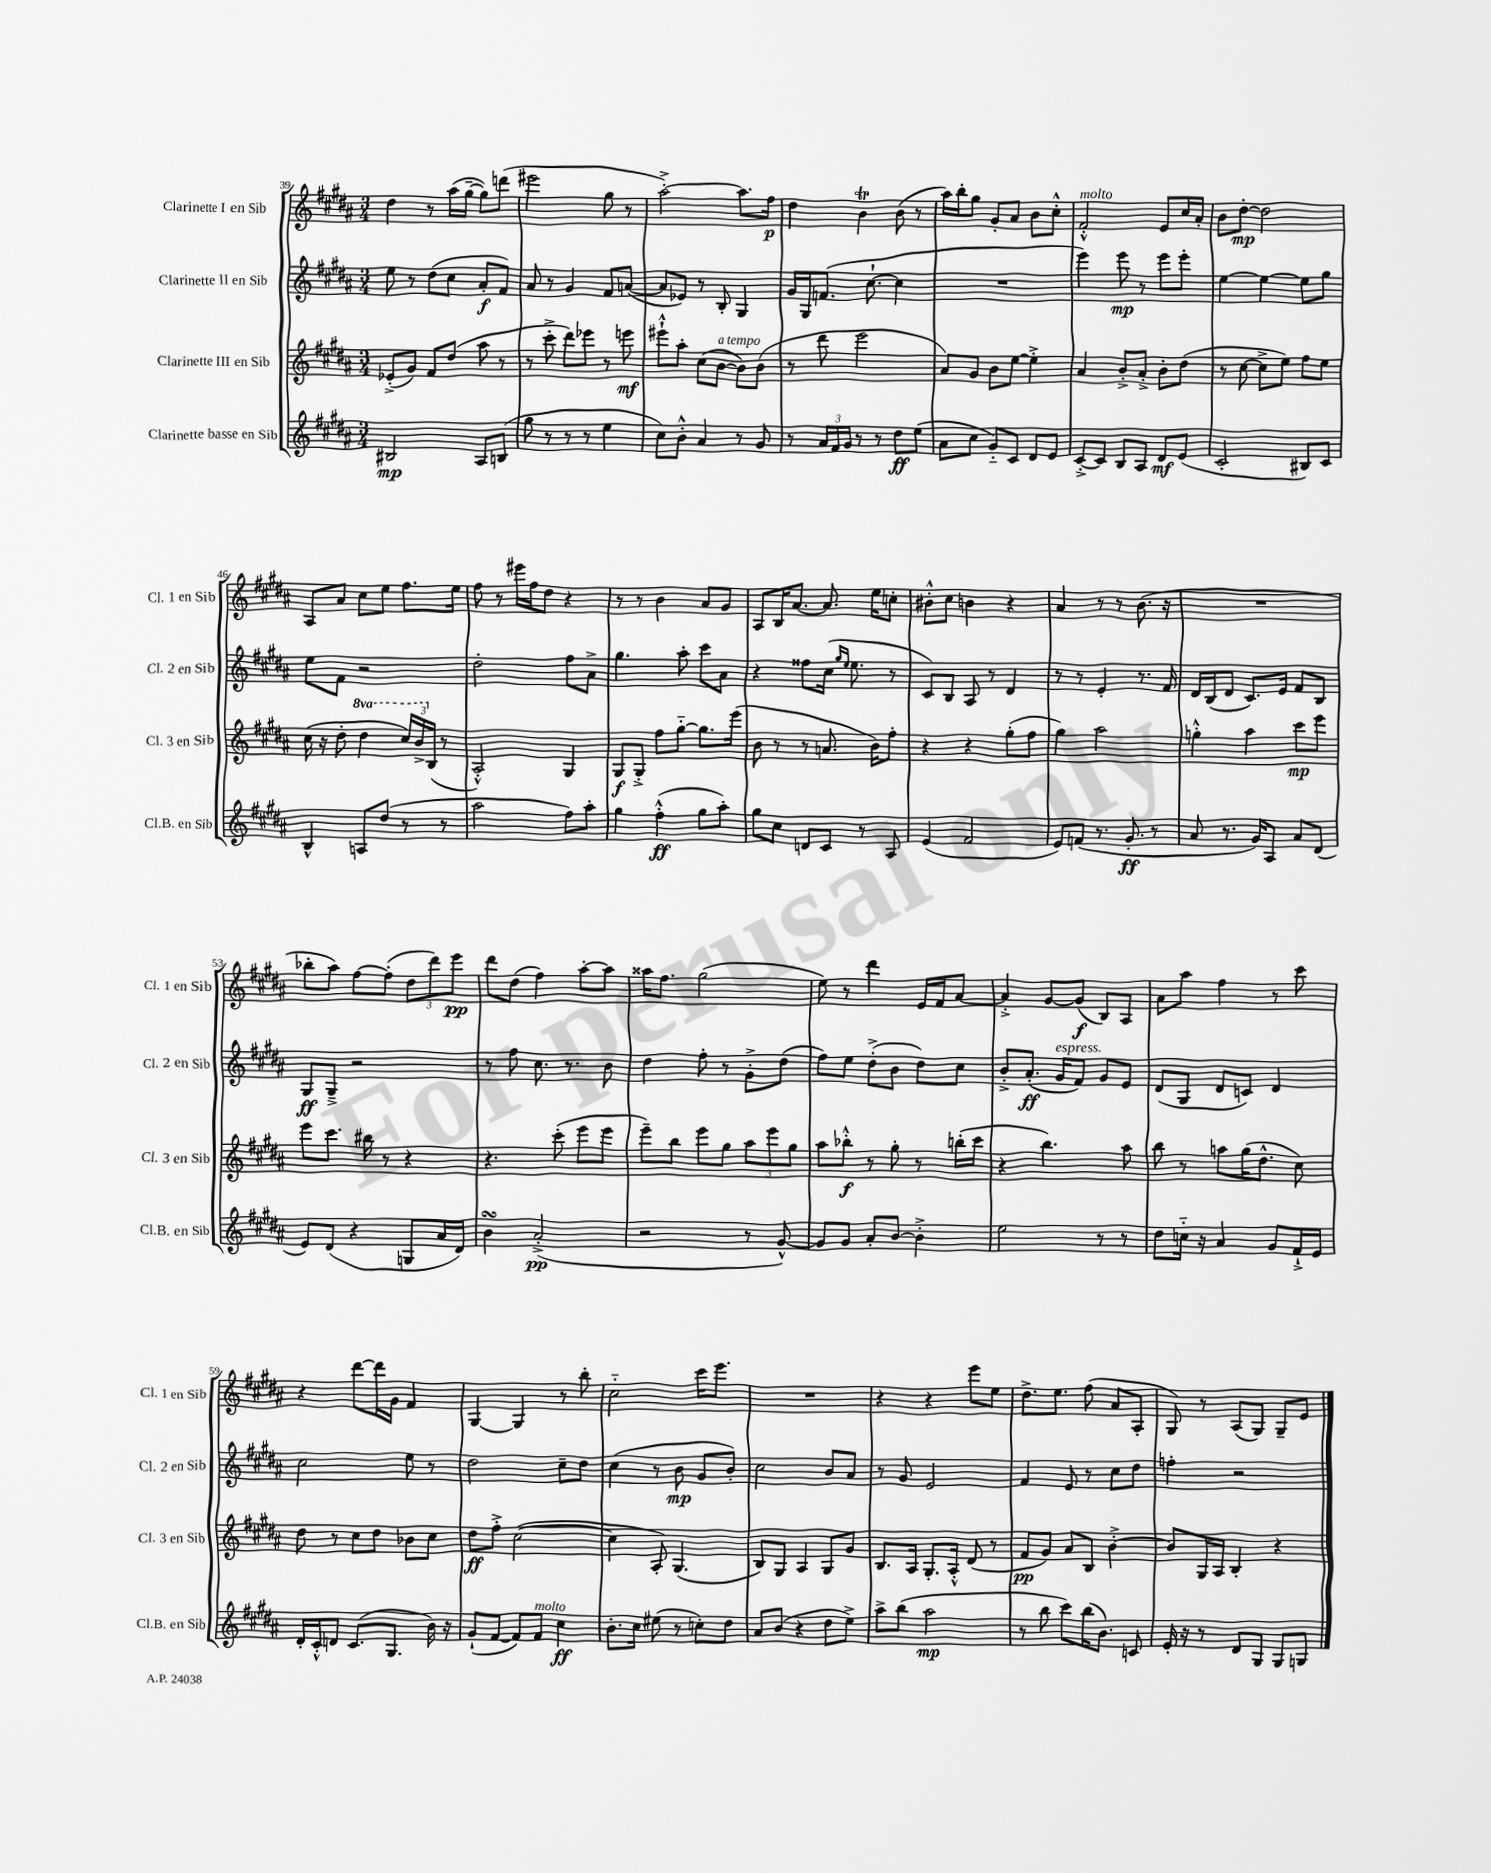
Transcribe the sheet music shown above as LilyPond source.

<<
\new StaffGroup <<
\new Staff = "s0" \with { instrumentName = "Clarinette I en Sib" shortInstrumentName = "Cl. 1 en Sib" } {
    \clef treble \key b \major \numericTimeSignature \time 3/4
    \autoBeamOff dis''4 r8 ais''16[( gis''16]~-- gis''8[) d'''8]( |
    eis'''2 gis''8 r8 |
    ais''2~-.->) ais''8.[ fis''16]\p |
    dis''4 b'4\trill b'8( r8 |
    ais''16[) b''16-. gis''8] gis'8[-. ais'8] b'8[ cis''8]-.-^ |
    fis'2-.-^^\markup { \italic "molto" } e'8[ cis''16 ais'16]-. |
    b'8[ dis''8]~-.\mp dis''2 |
    ais8[ ais'8] cis''8[ e''8] fis''8.[ e''16] |
    fis''8 r8 eis'''16[ fis''16 dis''8] r4 |
    r8 r8 b'4 ais'8[ gis'8] |
    ais8[ b16 ais'8.]~ ais'8. e''16[ c''8]-. |
    bis'8[-.-^ cis''8] b'4 r4 |
    ais'4 r8 r8 b'8.( r16 |
    R2. |
    bes''8[-. ais''8]) fis''8[~ fis''8]-.( \tuplet 3/2 { dis''8[ dis'''8) e'''8]\pp } |
    dis'''8[ dis''8]( fis''4) ais''8[~-. ais''8] |
    aisis''16[ fis''8.] gis''2( |
    e''8) r8 dis'''4 e'16[ fis'16 ais'8]~ |
    ais'4-.-> gis'8[~ gis'8]\f( b8[) ais8] |
    ais'8[ ais''8] fis''4 r8 cis'''8 |
    r4 dis'''8[~ dis'''16 gis'16] fis'4 |
    gis4~ gis4 r8 b''8-. |
    cis''2-_ cis'''16[ e'''8.] |
    R2. |
    r4 r4 e'''8[ e''8] |
    dis''8.[-> e''8.] fis''8( ais'8[ ais8]-. |
    gis8) r8 ais8[( gis8]) gis8[-- e'8] \bar "|." |
}
\new Staff = "s1" \with { instrumentName = "Clarinette II en Sib" shortInstrumentName = "Cl. 2 en Sib" } {
    \clef treble \key b \major \numericTimeSignature \time 3/4
    \autoBeamOff e''8 r8 dis''8[( cis''8] ais'8[-.\f fis'8]) |
    ais'8 r8 gis'4 fis'8[ a'8]~( |
    a'8[ ees'8]) r8 b8-. gis4 |
    gis'16[ gis16 f'8.]( cis''8.~-! cis''4 |
    R2. |
    e'''4) e'''8\mp r8 e'''8[ e'''8]-. |
    e''4~ e''4~ e''8[ gis''8] |
    e''8[ fis'8] r2 |
    dis''2-. fis''8[ ais'8]-> |
    gis''4. ais''8-. cis'''8[ ais'8] |
    r4 fisis''8[ cis''16]( \grace { gis''16[ e''16] } e''8. r8 |
    cis'8[) b8] ais8 r8 dis'4 |
    r8 r8 e'4-. r8. fis'16 |
    dis'16[ b16( dis'8] cis'8.[) e'16] fis'8[ b8] |
    gis8[\ff gis8]---> r2 |
    r8 fis''8 cis''8. r8. b'8 |
    dis''4 fis''8-. r8 gis'8[-.-> dis''8]( |
    fis''8[) e''8] dis''8[-.->( b'8] dis''8[) cis''8] |
    b'8[-.-> ais'8.]-.\ff( gis'16[^\markup { \italic "espress." } fis'8]) gis'8[ e'8] |
    dis'8[( gis8] dis'8[ c'8]) dis'4 |
    cis''2 e''8 r8 |
    dis''2 cis''8[-- dis''8] |
    cis''4( r8 b'8\mp gis'8[ b'8]-.) |
    cis''2 b'8[ ais'8] |
    r8 gis'8 e'2 |
    fis'4 e'8 r8 cis''8[ dis''8] |
    f''4-. r2 \bar "|." |
}
\new Staff = "s2" \with { instrumentName = "Clarinette III en Sib" shortInstrumentName = "Cl. 3 en Sib" } {
    \clef treble \key b \major \numericTimeSignature \time 3/4 \set Staff.ottavationMarkups = #ottavation-simple-ordinals
    \autoBeamOff ees'8[-.->( gis'8]) fis'8[ dis''8]( ais''8 r8 |
    r8 cis'''8-.-> dis'''8[) ees'''8] r8 e'''8\mf |
    eis'''8[-!-^ ais''8]-. cis''8[( b'8]~^\markup { \italic "a tempo" } b'8[) b'8]( |
    r8 dis'''8 e'''2 |
    ais'8[) gis'8] b'8[ e''8]~ e''4-.-> |
    ais'4 b'8[-.-> ais'8]-.-> b'8[-. dis''8]( |
    r8 cis''8~ cis''8[-> e''8]) fis''8[ e''8] |
    cis''16( r16 dis''8-. \ottava #1 dis'''4 \tuplet 3/2 { cis'''16[) b''16-> \ottava #0 b16]( } r8 |
    ais2-.-^) gis4 |
    gis8[\f gis8]-.-> fis''8[ gis''8]~-_ gis''8.[ e'''16]( |
    b'8 r8 r8 a'8. b'16[) fis''8]-. |
    r4 r4 gis''8[-.( fis''8] |
    gis''4) ais''2 |
    g''4-.-^ ais''4 cis'''8[\mp e'''8] |
    e'''8[ cis'''8.] bis''16 r8 r4 |
    r4. cis'''8-.( e'''8[ e'''8] |
    e'''8[--) b''8] e'''8[ gis''8] \tuplet 3/2 { ais''8[ e'''8 gis''8] } |
    ais''8[ bes''8]-.-^\f r8 gis''8-. r8 b''16[-.( cis'''16] |
    r4 b''4.) ais''8 |
    b''8 r8 a''8[ gis''16( dis''8.]-^ cis''8) |
    dis''8 r8 cis''8[ dis''8] bes'8[ cis''8] |
    dis''8[\ff fis''8]-.-> cis''2~( |
    cis''4 ais8-.) gis4.( |
    b8[) gis8] ais4 gis8[ gis'8] |
    b8.[ ais16] gis8.[-. ais16]-.-^ dis'8( r8 |
    fis'8[\pp gis'8]) ais'8[ b8] b'4~-.-> |
    b'8[ gis16 ais16] b4-. r4 \bar "|." |
}
\new Staff = "s3" \with { instrumentName = "Clarinette basse en Sib" shortInstrumentName = "Cl.B. en Sib" } {
    \clef treble \key b \major \numericTimeSignature \time 3/4
    \autoBeamOff bis2\mp ais8[ b8]( |
    gis''8 r8 r8 r8 e''4 |
    cis''8[) b'8]-.-^ ais'4 r8 gis'8 |
    r8 \tuplet 3/2 { ais'16[ fis'16 gis'16] } r8 r8 dis''8[\ff e''8]( |
    ais'8[ cis''8] gis'8[-_) cis'8] dis'8[ e'8] |
    cis'8[~-.-> cis'8] b8[ ais8] dis'8[\mf e'8]( |
    cis'2-. bis8[) cis'8] |
    b4-^ a8[ dis''8]( r8 r8 |
    ais''2 fis''8[) ais''8]-. |
    gis''4 fis''4-.-^\ff( gis''8[ ais''8]-.) |
    gis''8[ cis''8] d'8[ cis'8] r8 ais8 |
    e'4( fis'2 |
    e'8[) f'8]( r8. gis'8.-.\ff r8 |
    ais'8 r8. gis'16[) ais8] ais'8[ dis'8]( |
    e'8[) dis'8]( r4 g8[ ais'16 dis'16]) |
    b'4\turn ais'2-.->\pp( |
    r2 r8 gis'8~-^) |
    gis'8[ gis'8] ais'8[-. b'8]~ b'4-.-> |
    e''2 r8 r8 |
    dis''8[ c''16]-_ r16 ais'4 gis'8[ fis'16-!-> e'16] |
    dis'16[-. cis'16-.-^ d'8] cis'8.[( gis8.] b'16) r16 |
    gis'8[-!( fis'8]~ fis'8[) fis'8]^\markup { \italic "molto" } cis''4\ff |
    b'8.[-. cis''16] eis''8( r8 c''8[-.) dis''8] |
    ais'8[ b'8]( r4 dis''8[ e''8]->) |
    ais''8[-> b''8]( ais''2\mp |
    r8 b''8 cis'''8[) b''16( b'8.]) c'8 |
    e'16-. r16 r8 dis'8[ gis8] gis8[ g8] \bar "|." |
}
>>
>>
\layout { \context { \Score currentBarNumber = #39 } }
